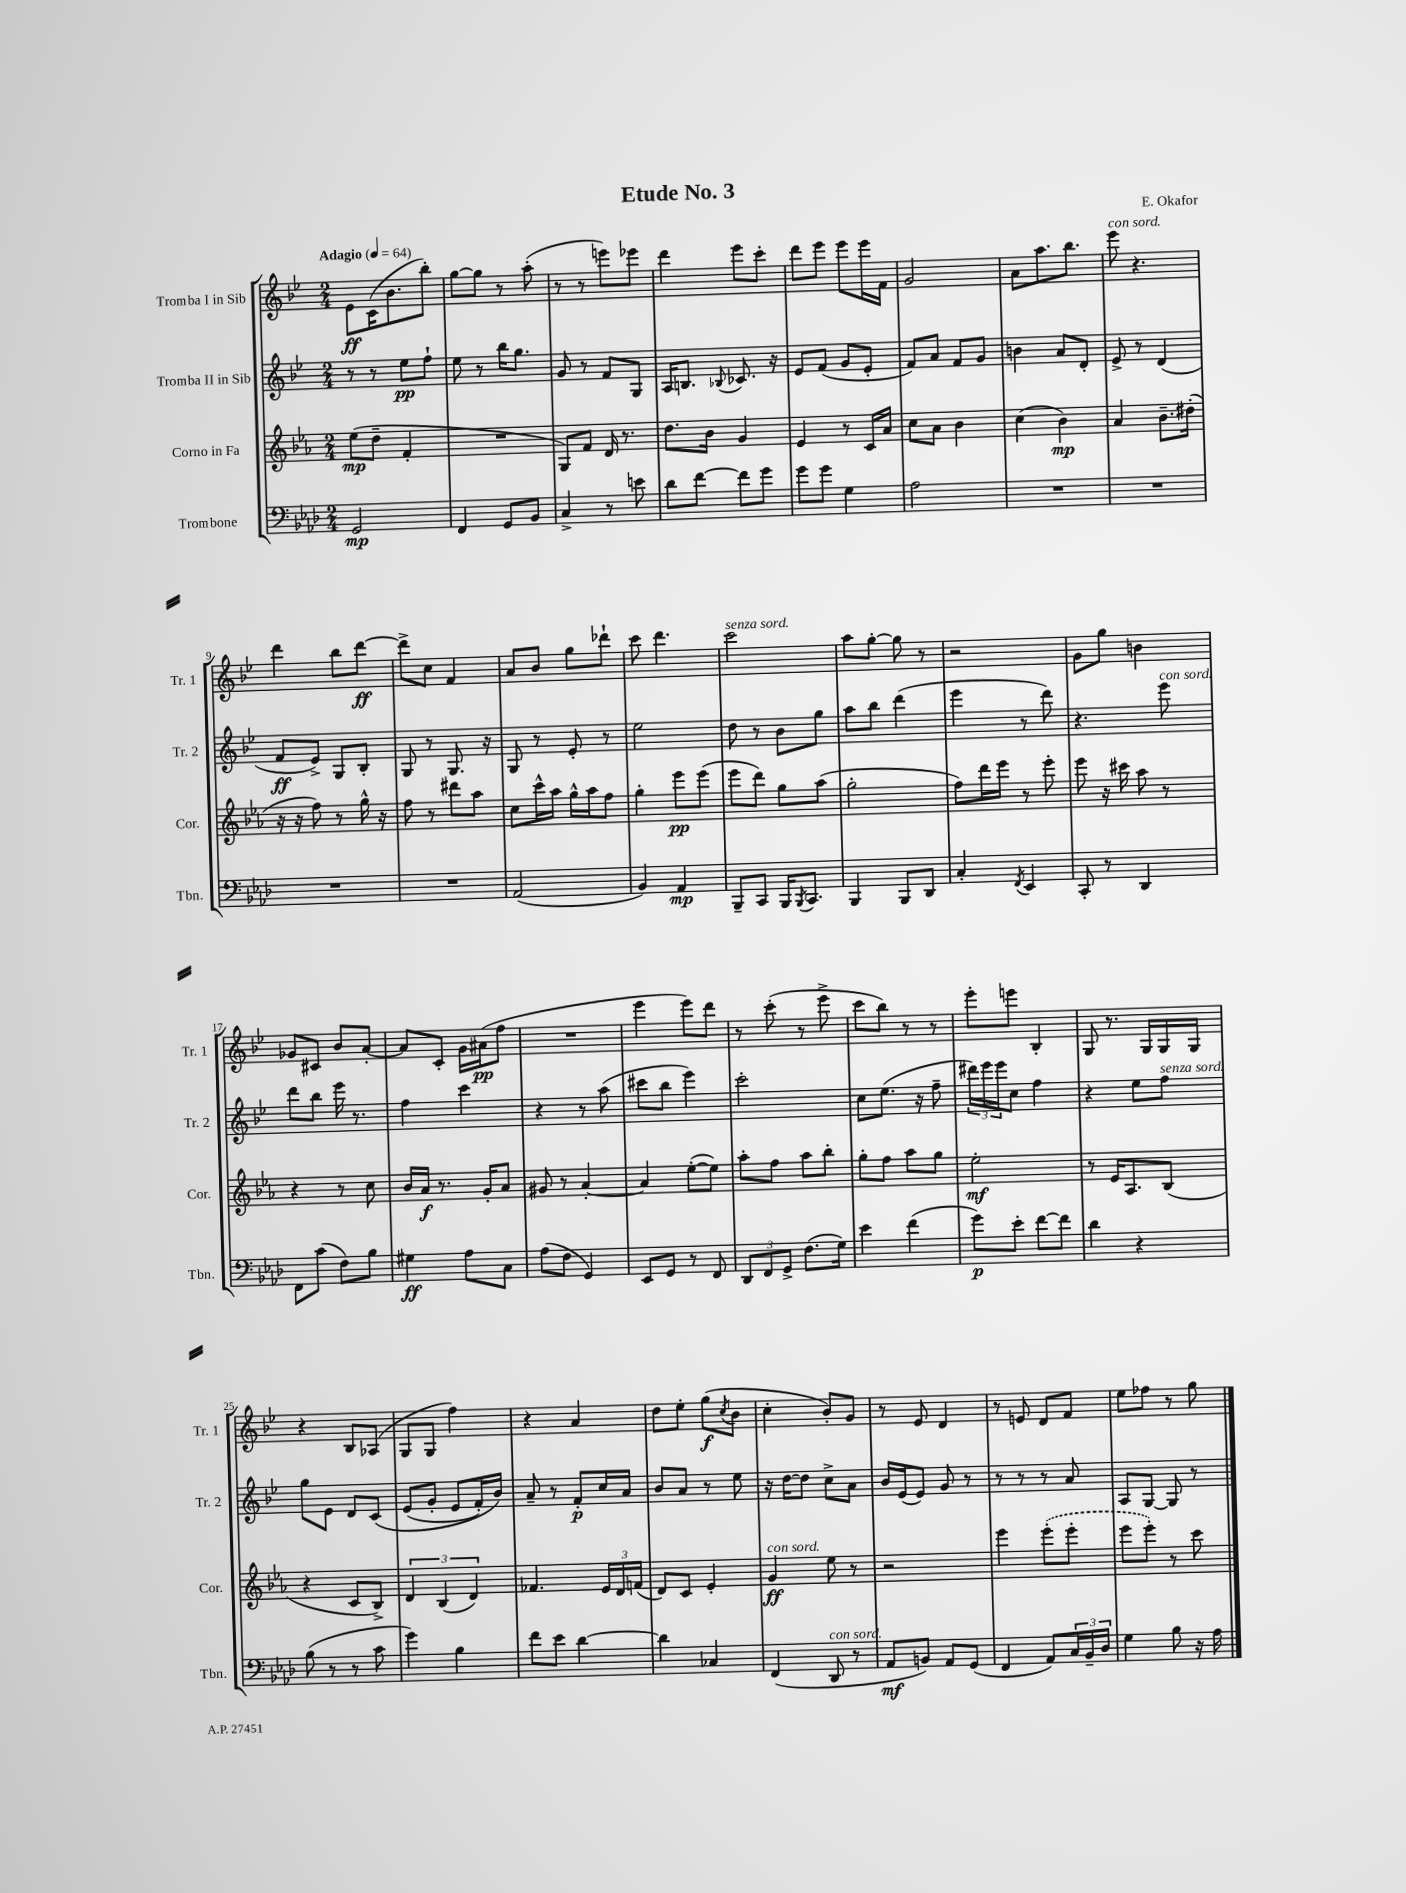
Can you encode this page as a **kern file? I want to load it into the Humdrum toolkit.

**kern	**kern	**kern	**kern
*staff4	*staff3	*staff2	*staff1
*clefF4	*clefG2	*clefG2	*clefG2
*k[b-e-a-d-]	*k[b-e-a-]	*k[b-e-]	*k[b-e-]
*M2/4	*M2/4	*M2/4	*M2/4
*MM64	*MM64	*MM64	*MM64
2GG/	(8ee-\L	8r	8e-\L
.	8dd~\J	8r	(16c\K
.	.	.	8.b-\
.	4f'/	8ee-\L	.
.	.	8ff`\J	8bb-'\J)
=	=	=	=
4FF/	2r	8ee-\	[8gg\L
.	.	8r	8gg\]J
8GG/L	.	16bb-\LK	8r
.	.	8.gg\J	.
8BB-/J	.	.	(8aa'\
=	=	=	=
4C^/	8G/L)	8g/	8r
.	8f/J	8r	8r
8r	16d/	8f/L	8eee\L)
.	8.r	.	.
8e\	.	8G/J	8eee-\J
=	=	=	=
8d-\L	8.dd\L	16A/LK	4ddd\
.	.	8.B/J	.
[8f\J	.	.	.
.	16b-\Jk	.	.
.	.	8qqB-/	.
8f\]L	4g/	8.c-/	8eee-\L
8g\J	.	.	8ccc'\J
.	.	16r	.
=	=	=	=
8g\L	4e-/	8e-/L	8ddd\L
8g\J	.	(8f/J	8eee-\J
4G\	8r	8g/L	8eee-\L
.	16c/LL	8e-'/J	16eee-\L
.	16a-/JJ	.	16f\JJ
=	=	=	=
2A-\	8cc\L	8f/L)	2g/
.	8a-\J	8a/J	.
.	4b-\	8f/L	.
.	.	8g/J	.
=	=	=	=
2r	(4cc\	4b\	8a\L
.	.	.	8.aa\
.	4b-\)	8a/L	.
.	.	.	8.bb-\J
.	.	8d'/J	.
=	=	=	=
2r	4a-/	8e-^/	8eee-\
.	.	8r	4.r
.	8.b-~\L	(4d/	.
.	(16dd#'\Jk	.	.
=	=	=	=
2r	16r	8f/L	4ddd\
.	16r	.	.
.	8ff\)	8e-^/J)	.
.	8r	8G/L	8bb-\L
.	16gg^^\	8B-'/J	[8ddd\J
.	16r	.	.
=	=	=	=
2r	8ff\	8G/	8ddd^\]L
.	8r	8r	8cc\J
.	8ddd#\L	8.G/	4f/
.	8aa-\J	.	.
.	.	16r	.
=	=	=	=
(2AA-/	8cc\L	8G/	8a/L
.	16ccc^^\L	8r	8b-/J
.	16aa-\JJ	.	.
.	16gg^^\LL	8e-'/	8gg\L
.	16aa-\J	.	.
.	8ff\J	8r	8ddd-`\J
=	=	=	=
4BB-/)	4gg'\	2ee-\	8ccc\
.	.	.	4.ddd\
4AA-/	8eee-\L	.	.
.	(8eee-\J	.	.
=	=	=	=
8BBB-~/L	8eee-\L	8dd\	2ccc\
8CC/J	8ddd\J)	8r	.
16BBB-/LK	8gg\L	8b-\L	.
8qBBB-/	.	.	.
8.CC/J	.	.	.
.	(8aa-\J	8gg\J	.
=	=	=	=
4BBB-/	2gg'\	8aa\L	8aa\L
.	.	8bb-\J	[8gg'\J
8BBB-/L	.	(4ddd\	8gg\]
8DD-/J	.	.	8r
=	=	=	=
4C'/	8ff\L)	4eee-\	2r
.	16ddd\L	.	.
.	16eee-\JJ	.	.
8qFF/	.	.	.
4EE-/	8r	8r	.
.	8eee-'\	8ddd\)	.
=	=	=	=
8CC'/	8eee-\	4.r	8g\L
8r	16r	.	8gg\J
.	16ccc#\	.	.
4DD-/	8aa-\	.	4b\
.	8r	8eee-\	.
=	=	=	=
8FF\L	4r	8ddd\L	8g-/L
(8c\J	.	8bb-\J	8c#/J
8F\L)	8r	16eee-\	8b-/L
.	.	8.r	.
8B-\J	8cc\	.	[8a'/J
=	=	=	=
4G#\	16b-/LL	4ff\	8a/]L
.	16a-/JJ	.	.
.	8.r	.	8c'/J
8A-\L	.	4ccc\	16g\LL
.	16g'/LK	.	(16a#\J
8C\J	8a-/J	.	8ff\J
=	=	=	=
(8A-\L	8g#/	4r	2r
8F\J	8r	.	.
4GG/)	[4a-'/	8r	.
.	.	(8aa\	.
=	=	=	=
8EE-/L	4a-/]	8ccc#\L	4eee-\
8GG/J	.	8bb-\J	.
8r	([8ee-'\L	4eee-\)	8eee-\L)
8FF/	8ee-\]J)	.	8ddd\J
=	=	=	=
12DD-/L	8aa-'\L	2ccc'\	8r
12FF/	.	.	.
.	8ff\J	.	(8ccc'\
12GG^/J	.	.	.
(8.F\L	8aa-\L	.	8r
.	8bb-'\J	.	8eee-^\
16G\Jk)	.	.	.
=	=	=	=
4e-\	8gg'\L	8cc\L	8ccc\L
.	8ff\J	(8.ee-\J	8bb-\J)
(4f\	8aa-\L	.	8r
.	.	16r	.
.	8gg\J	8ff~\	8r
=	=	=	=
8g\L)	2ee-'\	24ddd#\LL)	8eee-'\L
.	.	24eee-\	.
.	.	24eee-\J	.
8e-'\J	.	8cc\J	8eee\J
[8f\L	.	4ff\	4B-'/
8f\]J	.	.	.
=	=	=	=
4d-\	8r	4r	8G/
.	16e-/LK	.	8.r
.	8.A-/	.	.
4r	.	8ee-\L	.
.	.	.	16G/LL
.	(8B-/J	8ff\J	16G/
.	.	.	16G/JJ
=	=	=	=
(8B-\	4r	8gg\L	4r
8r	.	8e-\J	.
8r	8c/L	8d/L	8B-/L
8c\	8B-^/J)	&(8c/J	(8A-/J
=	=	=	=
4g\)	6d/	(8e-/L	8G/L
.	.	8g'/J	8G/J
.	(6B-/	.	.
4B-\	.	8e-/L	4ff\)
.	6d/)	.	.
.	.	16f'/L)	.
.	.	16b-/JJ&)	.
=	=	=	=
8f\L	4.f-/	8a~/	4r
8e-\J	.	8r	.
[4d-\	.	8f'/L	4a/
.	24e-/LL	16cc/L	.
.	24d/	.	.
.	.	16a/JJ	.
.	(24f/JJ	.	.
=	=	=	=
4d-\]	8d/L)	8b-/L	8dd\L
.	8c/J	8a/J	8ee-'\J
4C-/	4e-'/	8r	(8gg\L
.	.	.	8qcc/
.	.	8ee-\	8b-\J
=	=	=	=
(4FF/	4g/	16r	4cc'\
.	.	[16dd\LK	.
.	.	8dd\]J	.
8DD-/	8ee-\	8cc^\L	8b-'/L)
8r	8r	8a\J	8g/J
=	=	=	=
8AA-/L	2r	16b-/LL	8r
.	.	(16e-/J	.
8BB/J)	.	8e-/J)	8e-/
8AA-/L	.	8g/	4d/
(8GG/J	.	8r	.
=	=	=	=
4FF/	4eee-\	8r	8r
.	.	8r	8e/
8AA-/L)	(8eee-'\L	8r	8d/L
24C/L	8eee-'\J	8a/	8f/J
24BB-~/	.	.	.
24D-/JJ	.	.	.
=	=	=	=
4G\	8eee-\L	8A/L	8ee-\L
.	8eee-'\J)	[8G/J	8ff-\J
8B-\	8r	8G/]	8r
16r	8ccc\	8r	8gg\
16A-\	.	.	.
==	==	==	==
*-	*-	*-	*-
